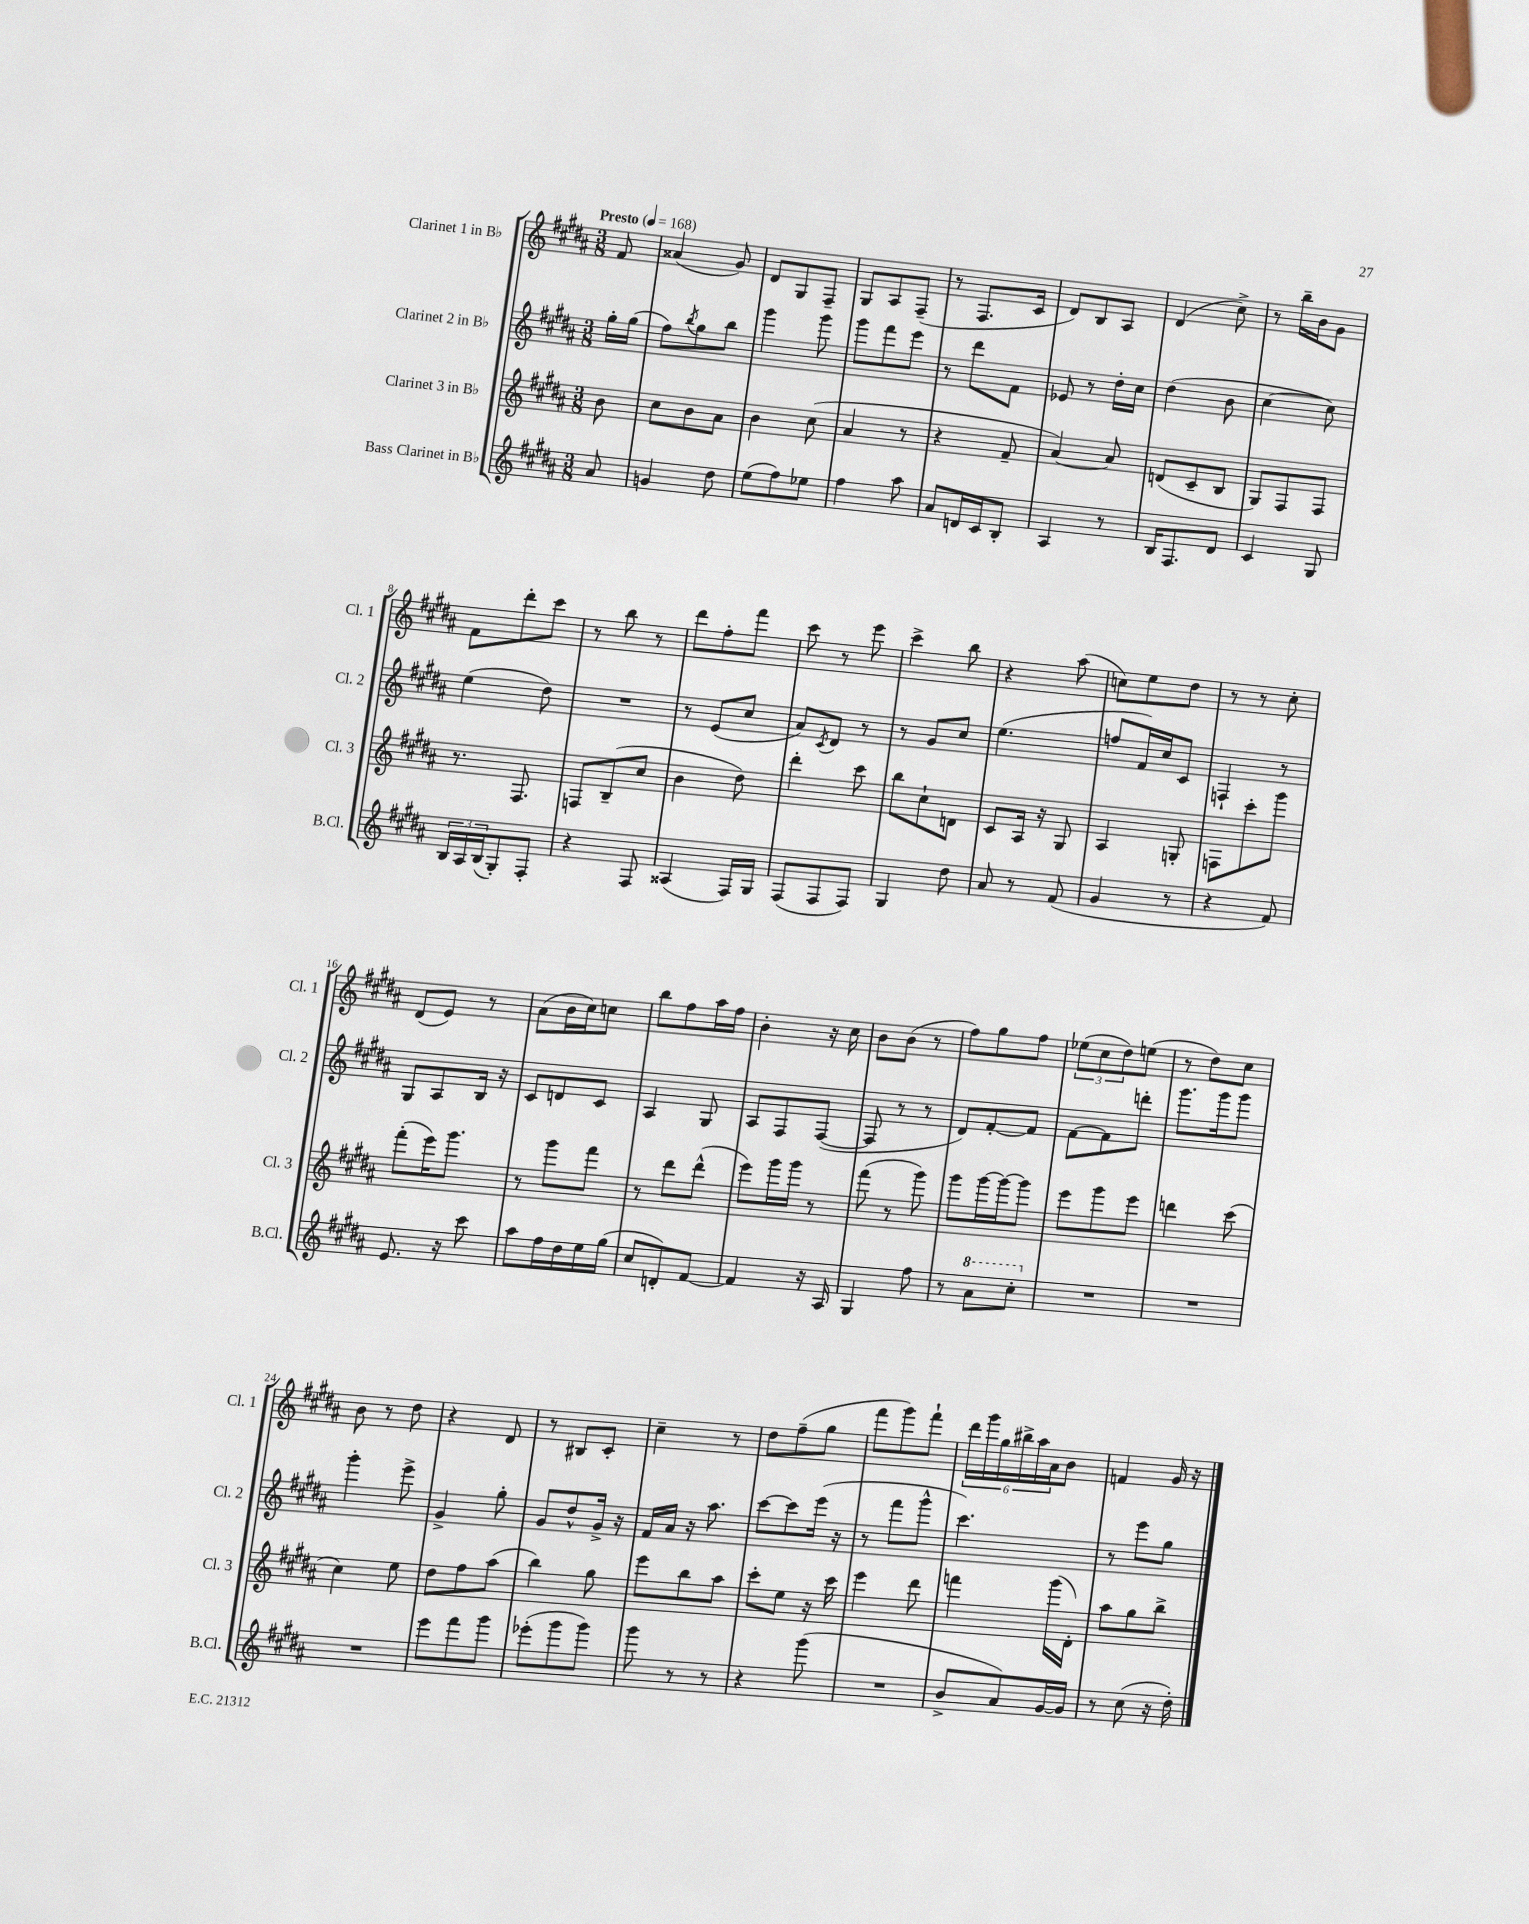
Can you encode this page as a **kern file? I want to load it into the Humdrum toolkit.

**kern	**kern	**kern	**kern
*staff4	*staff3	*staff2	*staff1
*clefG2	*clefG2	*clefG2	*clefG2
*k[f#c#g#d#a#]	*k[f#c#g#d#a#]	*k[f#c#g#d#a#]	*k[f#c#g#d#a#]
*M3/8	*M3/8	*M3/8	*M3/8
*MM168	*MM168	*MM168	*MM168
8a#	8b	16gg#'	8f#
.	.	(16gg#	.
=	=	=	=
4g	8cc#	8ff#)	(4a##
.	.	8qbb	.
.	8b	8gg#	.
8dd#	8a#	8bb	8g#)
=	=	=	=
(8ee	4b	4ggg#	8d#
8ff#)	.	.	8G#
8ee-	(8cc#	8ggg#	8F#~
=	=	=	=
4ff#	4a#	8ggg#	8G#
.	.	8fff#	8A#
8aa#	8r	8eee	(8F#~
=	=	=	=
8a#	4r	8r	8r
16d	.	8ddd#	8.F#
16c#	.	.	.
8B'	8f#~	8f#	.
.	.	.	16c#
=	=	=	=
4A#	[4a#)	8e-	8d#)
.	.	8r	8B
8r	8a#]	16dd#'	8A#
.	.	16cc#	.
=	=	=	=
16B	(8d	(4dd#	(4d#
8.F#	.	.	.
.	8c#~	.	.
8d#	8B	8b	8cc#^)
=	=	=	=
4c#	8G#)	[4cc#	8r
.	8F#	.	16bb~
.	.	.	16b
8G#	8F#	8cc#])	8g#
=	=	=	=
24B	8.r	(4ee	8f#
24A#	.	.	.
(24B	.	.	.
8G#')	.	.	8ddd#'
.	8.F#	.	.
8F#'	.	8dd#)	8ccc#
=	=	=	=
4r	8F	4.r	8r
.	(8B~	.	8bb
8F#	8cc#	.	8r
=	=	=	=
(4A##	4b	8r	8ddd#
.	.	(8e	8ff#'
16F#)	8dd#)	8cc#	8fff#
16G#	.	.	.
=	=	=	=
(8F#	4ddd#'	8a#)	8ccc#
.	.	8qc#	.
8F#	.	8d#	8r
8F#)	8ccc#	8r	8eee
=	=	=	=
4G#	8bb	8r	4ccc#^
.	8cc#`	8g#	.
8dd#	8d	8cc#	8bb
=	=	=	=
8a#	8c#	(4.ee	4r
8r	16A#	.	.
.	16r	.	.
(8f#	8G#	.	(8aa#
=	=	=	=
4g#	4A#	8ff	8cc)
.	.	16f#)	8ee
.	.	16cc#	.
8r	8G'	8c#	8dd#
=	=	=	=
4r	8F	4F`	8r
.	8ccc#'	.	8r
8f#)	8ggg#	8r	8cc#'
=	=	=	=
8.e	(8fff#'	8G#	(8d#
.	16eee)	8A#	8e)
16r	8.ggg#	.	.
8ccc#	.	16B	8r
.	.	16r	.
=	=	=	=
8aa#	8r	8c#	(8a#
16ff#	8ggg#	8d	16b
16dd#	.	.	16cc#)
16ee	8fff#	8c#	8cc
(16gg#	.	.	.
=	=	=	=
8cc#	8r	4A#	8bb
8d')	8ddd#	.	8ff#
[8f#	(8ddd#^^	8G#	16aa#
.	.	.	16ff#
=	=	=	=
4f#]	8eee)	8A#	4b'
.	16ggg#	8F#	.
.	16ggg#	.	.
16r	8r	([8F#	16r
16A#	.	.	16cc#
=	=	=	=
4G#	(8fff#	8F#]	8b
.	8r	8r	(8b
8ff#	8ggg#)	8r	8r
=	=	=	=
8r	8ggg#	8d#)	8ff#)
8aa#	[16ggg#	[8f#'	8gg#
.	16ggg#_	.	.
8ccc#'	8ggg#]	8f#]	8ff#
=	=	=	=
4.r	8eee	[8f#	(12ee-
.	.	.	12cc#
.	8ggg#	8f#]	.
.	.	.	12dd#)
.	8eee	8ddd'	(8ee
=	=	=	=
4.r	4ddd	8.ggg#	8r
.	.	.	8dd#)
.	.	16ggg#	.
.	(8ccc#	8ggg#	8cc#
=	=	=	=
4.r	4cc#)	4ggg#'	8b
.	.	.	8r
.	8ee	8eee^	8dd#
=	=	=	=
8eee	8dd#	4g#^	4r
8fff#	8ff#	.	.
8ggg#	(8aa#	8gg#'	8d#
=	=	=	=
(8eee-'	4bb)	8g#	8r
8ggg#	.	8dd#^^	8B#
8ggg#)	8gg#	16g#^	8c#'
.	.	16r	.
=	=	=	=
8ggg#	8eee	16f#	4cc#~
.	.	16a#	.
8r	8bb	16r	.
.	.	8.aa#	.
8r	8aa#	.	8r
=	=	=	=
4r	8ccc#'	[8ccc#	8dd#
.	8ee	8ccc#]	(8ff#~
(8ggg#	16r	(16eee	8gg#
.	16ccc#	16r	.
=	=	=	=
4.r	4eee	8r	8fff#
.	.	8fff#	8ggg#)
.	8ddd#	8ggg#^^	8fff#`
=	=	=	=
8b^	4fff	4.ccc#)	24ddd#
.	.	.	24ggg#
.	.	.	24gg#
8a#)	.	.	24bb#^
.	.	.	24aa#
.	.	.	24a#
[16g#	(16ggg#	.	8b
16g#]	16d#')	.	.
=	=	=	=
8r	8aa#	8r	4f
(8cc#	8gg#	8eee	.
16r	8bb^	8gg#	16g#
16dd#')	.	.	16r
==	==	==	==
*-	*-	*-	*-
